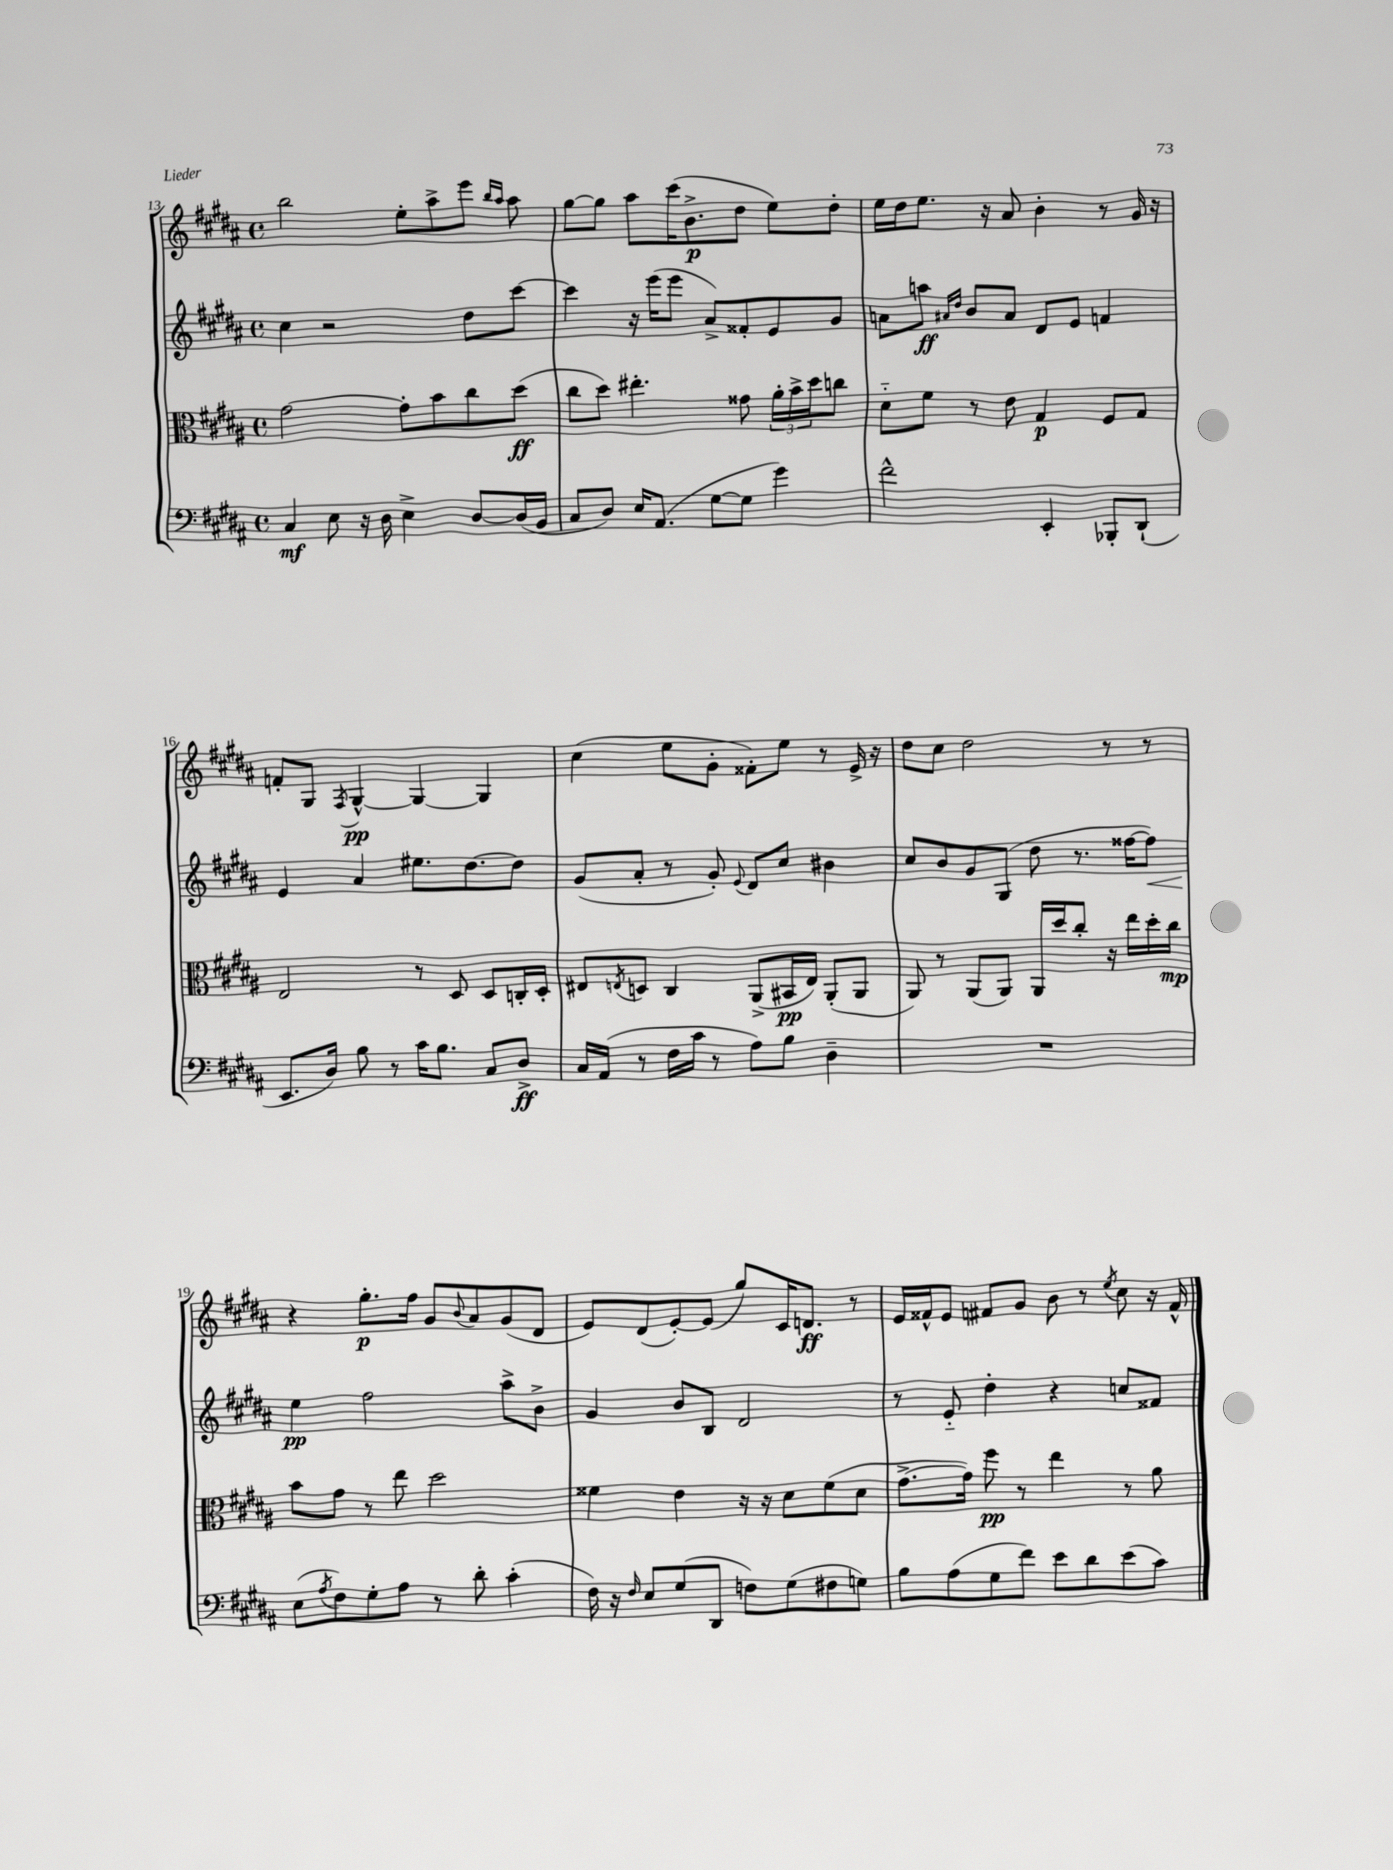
<<
\new StaffGroup <<
\new Staff = "s0" {
    \clef treble \key b \major \defaultTimeSignature \time 4/4
    b''2 e''8-. ais''8-> e'''8 \grace { b''16 ais''16 } ais''8 |
    gis''8~ gis''8 ais''8 cis'''16( b'8.->\p dis''8 e''8) dis''8-. |
    e''16 dis''16 e''8. r16 ais'8 b'4-. r8 gis'16 r16 |
    f'8-. gis8 \acciaccatura { fis8 } gis4~-^\pp gis4~ gis4 |
    cis''4( e''8 gis'8-. fisis'8-.) e''8 r8 e'16-> r16 |
    dis''8 cis''8 dis''2 r8 r8 |
    r4 gis''8.-.\p fis''16 gis'8 \appoggiatura { b'8 } ais'8 gis'8( dis'8 |
    e'8) dis'8( e'8~-.) e'8( gis''8) cis'16 d'8.\ff r8 |
    e'16 fisis'16-^ e'8 fis'8 gis'8 b'8 r8 \acciaccatura { e''8 } cis''8 r16 fis'16-^ \bar "|." |
}
\new Staff = "s1" {
    \clef treble \key b \major \defaultTimeSignature \time 4/4
    cis''4 r2 dis''8 cis'''8~ |
    cis'''4 r16 e'''16( e'''8 ais'8->) fisis'8-. e'8 gis'8 |
    a'8 a''8\ff \grace { ais'16 dis''16 } b'8 ais'8 dis'8 e'8 f'4 |
    e'4 ais'4 eis''8. dis''8.~ dis''8 |
    gis'8( ais'8-. r8 gis'8-.) \appoggiatura { e'8 } dis'8 cis''8 bis'4 |
    cis''8 b'8 gis'8 gis8( dis''8 r8. fisis''16~ fisis''8\<) |
    e''4\pp\! fis''2 ais''8-> b'8-> |
    gis'4 b'8 b8 dis'2 |
    r8 e'8-_ dis''4-. r4 c''8 fisis'8 \bar "|." |
}
\new Staff = "s2" {
    \clef alto \key b \major \defaultTimeSignature \time 4/4
    gis'2~ gis'8-. b'8 cis''8 dis''8\ff( |
    cis''8 dis''8) eis''4.-. gisis'8 \tuplet 3/2 { ais'16-. b'16-> dis''16 } c''8 |
    dis'8-_ fis'8 r8 e'8 gis4\p fis8 gis8 |
    e2 r8 dis8 dis8 c16-. dis16-. |
    eis8 \acciaccatura { e8 } d8 cis4 ais,8->( bis,16\pp e16) ais,8-.( ais,8 |
    ais,8) r8 ais,8( ais,8) ais,16 dis''16 cis''8-. r16 e''16 dis''16-. cis''16\mp |
    b'8 gis'8 r8 e''8 dis''2 |
    fisis'4 e'4 r16 r16 dis'8 fisis'8( dis'8 |
    gis'8.~-> gis'16) fis''8\pp r8 e''4 r8 ais'8 \bar "|." |
}
\new Staff = "s3" {
    \clef bass \key b \major \defaultTimeSignature \time 4/4
    cis4\mf e8 r16 dis16 e4-> dis8~ dis16( b,16 |
    cis8 dis8) e16 ais,8.( gis8~ gis8 gis'4) |
    fis'2-^ e,4-. bes,,8-. dis,8-!( |
    e,8. dis16) b8 r8 cis'16 b8. cis8 dis8->\ff |
    cis16 ais,16( r8 fis16 cis'16 r8 ais8) b8 dis4-- |
    R1 |
    e8( \acciaccatura { ais8 } fis8) gis8-. ais8 r8 dis'8-. cis'4-.( |
    fis16) r16 \grace { fis16 } e8 gis8( dis,8 f8) gis8( fis8 g8) |
    b8 ais8( gis8 fis'8) e'8 dis'8 e'8( cis'8) \bar "|." |
}
>>
>>
\layout { \context { \Score currentBarNumber = #13 } }
